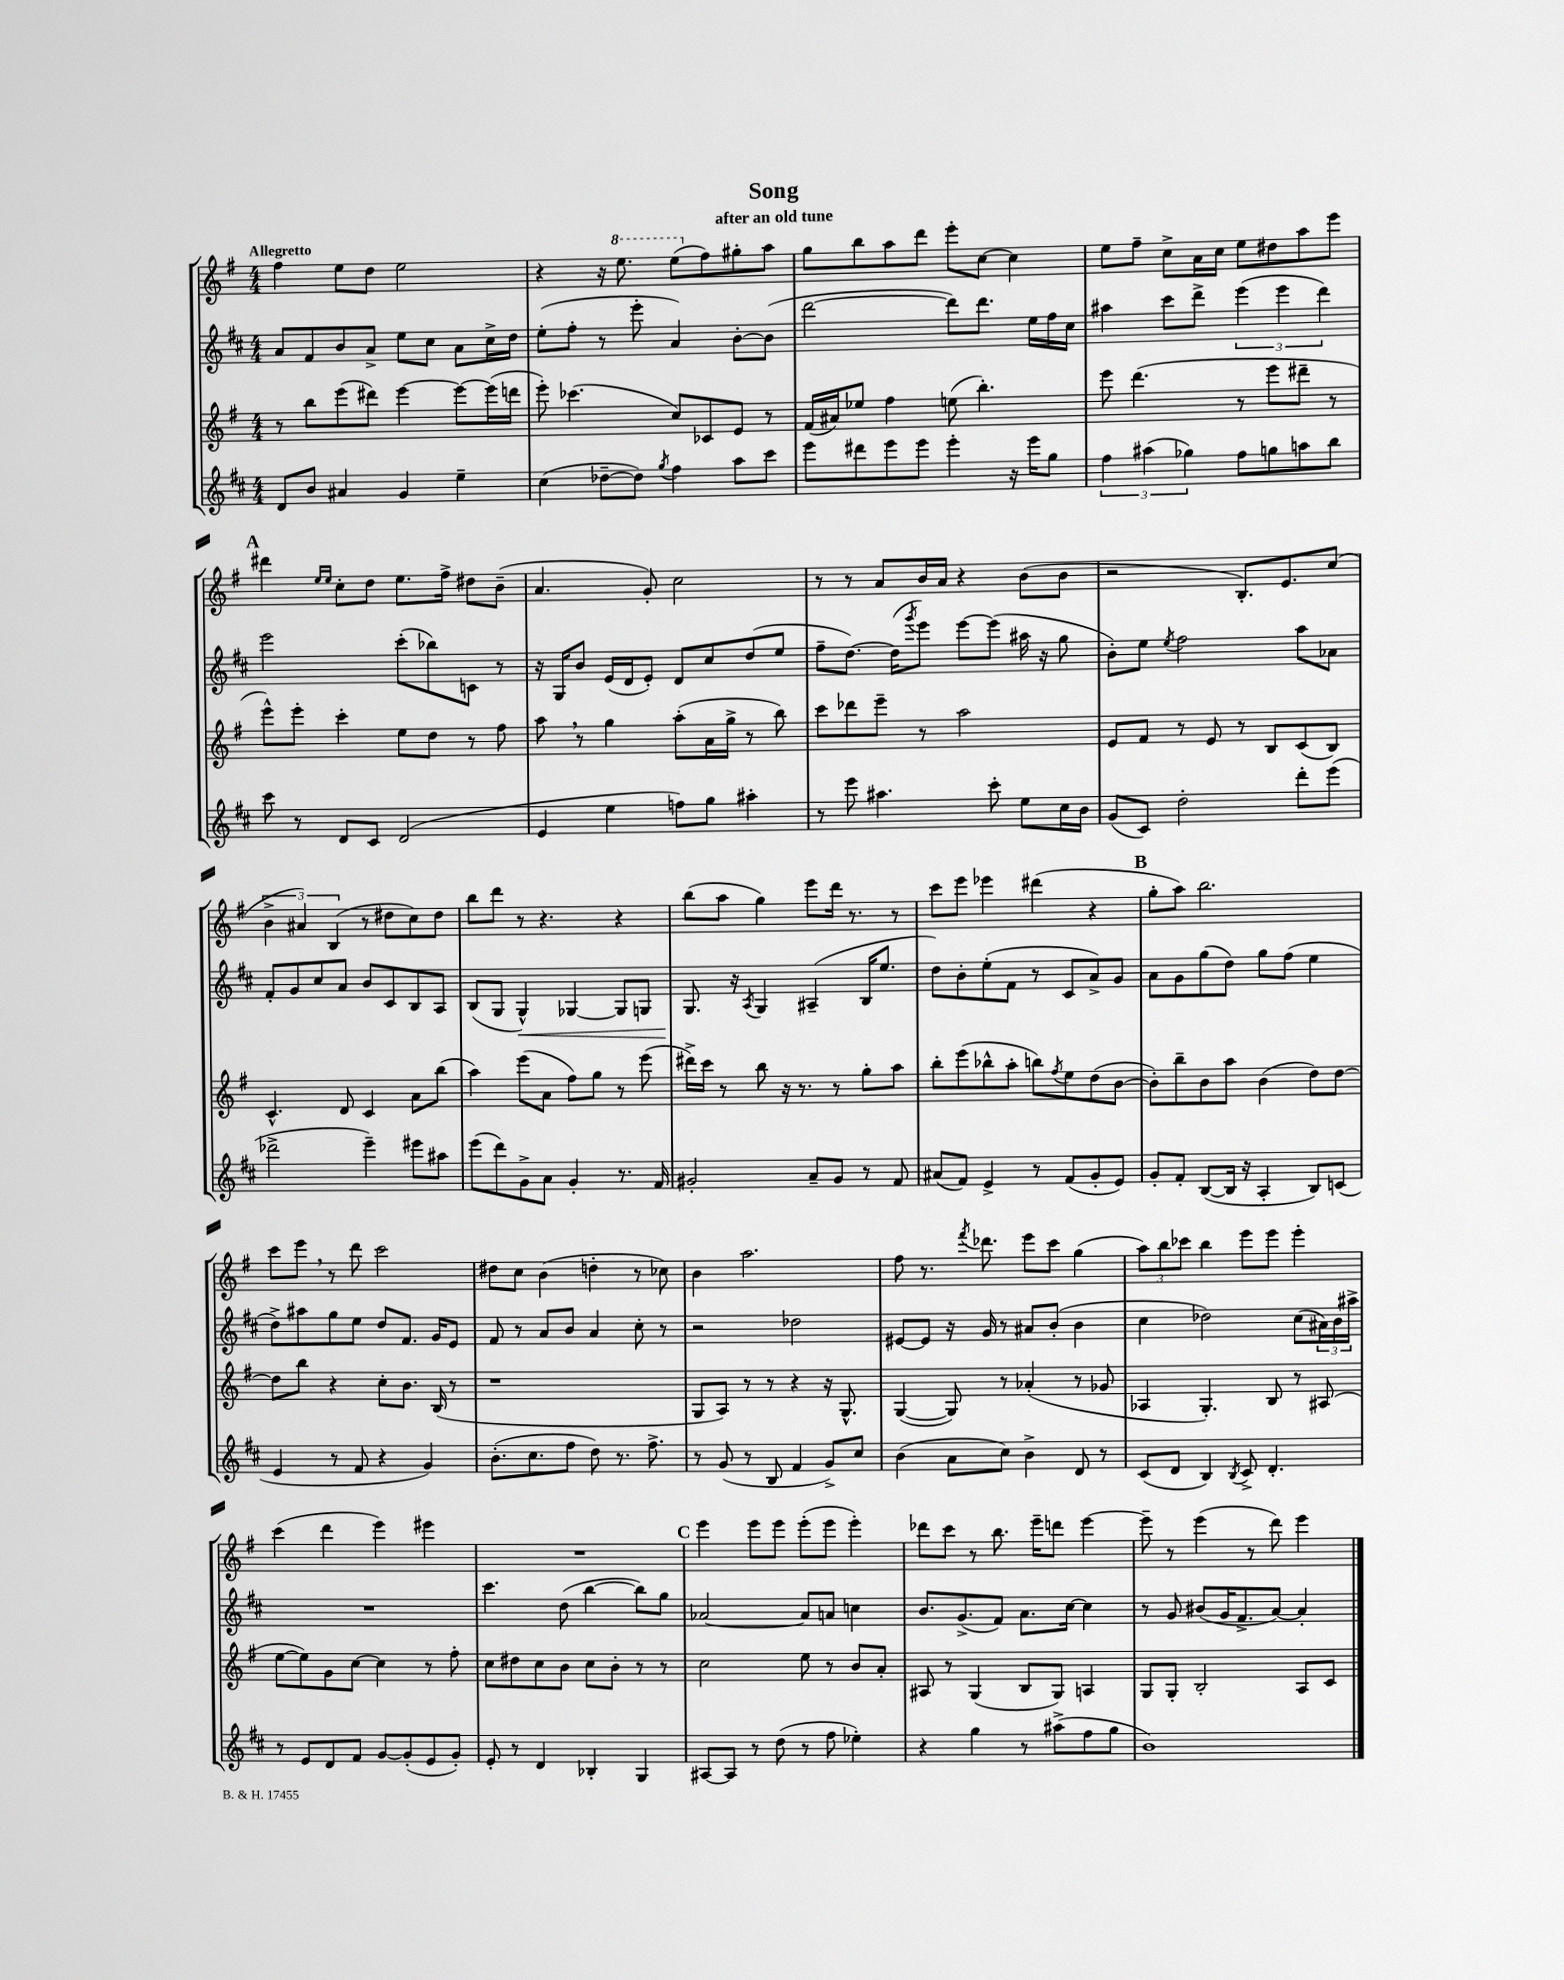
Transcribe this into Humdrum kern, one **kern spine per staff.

**kern	**kern	**kern	**dynam	**kern
*part4	*part3	*part2	*part2	*part1
*staff4	*staff3	*staff2	*staff2	*staff1
*clefG2	*clefG2	*clefG2	*	*clefG2
*k[f#c#]	*k[f#]	*k[f#c#]	*	*k[f#]
*M4/4	*M4/4	*M4/4	*	*M4/4
=1	=1	=1	=1	=1
!	!	!	!	!LO:TX:a:B:t=Allegretto
8d/L	8r	8a/L	.	4ff#\
8b/J	8bb\L	8f#/	.	.
4a#X/	(8eee\	8b/	.	8ee\L
.	8ddd#X\J)	8a^/J	.	8dd\J
4g/	[4eee\	8ee\L	.	2ee\
.	.	8cc#\J	.	.
4ee~\	8eee\L_	8a\L	.	.
.	(16eee\L]	16cc#^\L	.	.
.	16dddn\JJ	16dd\JJ	.	.
=2	=2	=2	=2	=2
(4cc#\	8eee'\)	(8ee'\L	.	4r
.	(4.ccc-X\	8ff#'\J	.	.
[8dd-X~\L	.	8r	.	16r
*	*	*	*	*8va
.	.	.	.	8.eee\
8dd-\J])	.	8eee'\	.	.
8qgg/	.	.	.	.
4ff#\	8cc/L)	4a/)	.	(8eee\L
*	*	*	*	*X8va
.	8c-X/	.	.	8ff#\)
8aa\L	8e/J	[8b'\L	.	8gg#X'\
8ccc#\J	8r	(8b\J]	.	8aa\J
=3	=3	=3	=3	=3
8eee\L	(16f#/LL	[2ddd\	.	8gg\L
.	16a#X/J)	.	.	.
8ddd#X\	8ee-X/J	.	.	8bb\
8eee\	4ff#\	.	.	8aa\
8eee\J	.	.	.	8ddd\J
4eee'\	(8een\	8ddd\L])	.	8eee'\L
.	4.bb'\)	8.ddd\J	.	[8cc\J
16r	.	.	.	4cc\]
16eee\KL	.	16ee\LL	.	.
8gg\J	.	16ff#\	.	.
.	.	16cc#\JJ	.	.
=4	=4	=4	=4	=4
6ff#\	8eee\	4aa#X\	.	8ee\L
.	(4.ddd\	.	.	8ff#~\J
(6aa#X\	.	.	.	.
.	.	8ccc#\L	.	8cc^\L
6gg-X\)	.	.	.	.
.	.	8ddd^\J	.	16a\L
.	.	.	.	16cc\JJ
8ff#\L	8r	(6eee\	.	8ee\L
8ggn\	8eee\L	.	.	8dd#X\
.	.	6eee\	.	.
8aan\	8ddd#X~\J	.	.	8aa\
.	.	6ddd\)	.	.
8bb\J	8r	.	.	8eee\J
!!LO:LB:g=z
!!LO:REH:place=s1:t=A
=5	=5	=5	=5	=5
8ccc#\	8eee^^\L)	2eee\	.	4ddd#X\
8r	8eee'\J	.	.	.
.	.	.	.	16qqee/LL
.	.	.	.	16qqee/JJ
8d/L	4ccc'\	.	.	8cc'\L
8c#/J	.	.	.	8dd\J
(2d/	8ee\L	(8ccc#'\L	.	8.ee\L
.	8dd\J	8bb-X\)	.	.
.	.	.	.	16ff#^\Jk
.	8r	8cn\J	.	8dd#X\L
.	8ff#\	8r	.	(8b~\J
=6	=6	=6	=6	=6
4e/	8aa,\	16r	.	4.a/
.	.	16G/KL	.	.
.	8r	8b/J	.	.
4ee\	4gg\	(16e/LL	.	.
.	.	16d/J	.	.
.	.	8e'/J)	.	8g'/)
8ffn\L)	(8aa'\L	8d/L	.	2cc\
8gg\J	16a\L	8cc#/	.	.
.	16gg^\JJ	.	.	.
4aa#X'\	8r	(8dd/	.	.
.	8bb\)	8ee/J	.	.
=7	=7	=7	=7	=7
8r	8ccc\L	8ff#~\L	.	8r
8eee\	8ddd-X\	[8.dd\J)	.	8r
4.aa#X\	8eee~\J	.	.	8a/L
.	.	(16dd\KL]	.	.
.	.	8qggg/	.	.
.	8r	8eee\J)	.	16b/L
.	.	.	.	16a/JJ
.	2aa\	[8eee\L	.	4r
8ccc#'\	.	(8eee\J]	.	.
8ee\L	.	16aa#X\	.	(8b\L
.	.	16r	.	.
16cc#\L	.	8gg\	.	8b\J
16b\JJ	.	.	.	.
=8	=8	=8	=8	=8
(8g/L	8e/L	8b'\L)	.	2r
8c#/J)	8f#/J	8ee\J	.	.
.	.	8qee/	.	.
2dd'\	8r	2ff#\	.	.
.	8e/	.	.	.
.	8r	.	.	8.B'/L)
.	8B/L	.	.	.
.	.	.	.	8.e/
8ddd'\L	(8c/	8aa\L	.	.
(8eee\J	8B/J)	8a-X\J	.	(8cc/J
!!LO:LB:g=z
=9	=9	=9	=9	=9
2ddd-X^\	4.c^^/	8f#'/L	.	6b^\
.	.	8g/	.	.
.	.	.	.	6a#X/)
.	.	8cc#/	.	.
.	.	.	.	(6B/
.	8d/	8a/J	.	.
4eee~\)	4c/	8b/L	.	8r
.	.	8c#/	.	8dd#X\L
8eee#X\L	8a\L	8B/	.	8cc\)
8aa#X\J	(8bb\J	8A/J	.	8dd#\J
=10	=10	=10	=10	=10
(8eee\L	4aa\)	(8B/L	.	8bb\L
8ddd\)	.	8G/J	.	8ddd\J
!	!	!	!LO:HP:b	!
8g^\	(8eee\L	4G^^/)	<	8r
8a\J	8a\J	.	.	4.r
4g'/	8ff#\L)	[4G-X/	.	.
.	8gg\J	.	.	.
8.r	8r	8G-/L]	.	4r
.	(8eee\	8Gn/J	.	.
16f#/	.	.	.	.
=11	=11	=11	=11	=11
2g#X'/	16ddd#X^\LL)	8.G/	.	(8bb\L
.	16ccc\JJ	.	.	.
.	8r	.	.	8aa\J
.	.	16r	[	.
.	.	8qA/	.	.
.	8bb\	4G/	.	4gg\)
.	16r	.	.	.
.	8.r	.	.	.
8a~/L	.	(4A#X~/	.	8eee\L
8g#/J	8r	.	.	16ddd\Jk
.	.	.	.	8.r
8r	8gg'\L	16B/KL	.	.
.	.	8.ee/J	.	.
8f#/	8aa\J	.	.	8r
=12	=12	=12	=12	=12
(8a#X/L	8bb'\L	8dd\L)	.	8ccc\L
8f#/J)	(8eee\	8b'\	.	8eee\J
4e^/	8bb-X^^\	(8ee'\	.	4eee-X\
.	8aa'\J	8f#\J	.	.
8r	8bbn\L)	8r	.	(4ddd#X\
.	8qff#/	.	.	.
(8f#/L	8ee\	8c#/L	.	.
8g'/	(8dd\	8a^/)	.	4r
8e/J)	[8b\J	8g/J	.	.
!!LO:REH:place=s1:t=B
=13	=13	=13	=13	=13
8g'/L	8b'\L])	8a\L	.	8gg'\L
8f#'/J	8bb~\	8g\	.	8aa\J)
([8B/L	8b\	(8gg\	.	2.bb\
16B/Jk]	8aa\J	8dd\J)	.	.
16r	.	.	.	.
4A'/	(4b\	8gg\L	.	.
.	.	(8ff#\J	.	.
8B/L)	8dd\L)	4ee\	.	.
(8cn/J	[8dd\J	.	.	.
!!LO:LB:g=z
=14	=14	=14	=14	=14
4e/	8dd\L]	8dd^\L)	.	8ccc\L
.	8bb\J	8aa#X\	.	8eee,\J
8r	4r	8gg\	.	8r
8f#/	.	8ee\J	.	8ddd\
4r	8cc'\L	8dd/L	.	2ccc\
.	8.b\J	8.f#/J	.	.
4g/)	.	.	.	.
.	(16B/	16g/KL	.	.
.	8r	8e/J	.	.
=15	=15	=15	=15	=15
(8.b'\L	1r	8f#/	.	8dd#X\L
.	.	8r	.	8cc\J
8.cc#\	.	.	.	.
.	.	8a/L	.	(4b\
8ff#\J	.	8b/J	.	.
8dd\)	.	4a/	.	4ddn'\
8.r	.	.	.	.
.	.	8cc#'\	.	8r
8.ff#^\	.	.	.	.
.	.	8r	.	8cc-X\)
=16	=16	=16	=16	=16
8r	8G/L	2r	.	4b\
(8g/	8A/J)	.	.	.
8r	8r	.	.	2.aa\
8B/	8r	.	.	.
4f#/	4r	2dd-X\	.	.
8g^/L)	16r	.	.	.
.	8.G^^/	.	.	.
8cc#/J	.	.	.	.
=17	=17	=17	=17	=17
(4b\	([4G/	[8e#X/L	.	8ff#\
.	.	8e#/J]	.	8.r
8a\L	8G/])	16r	.	.
.	.	.	.	8qfff#/
.	.	16g/	.	8.ddd-X\
8cc#\J)	8r	8r	.	.
4b^\	(4a-X'/	8a#X/L	.	8eee\L
.	.	(8b'/J	.	8ccc\J
8d/	8r	4b\	.	(4gg\
8r	8g-X/	.	.	.
=18	=18	=18	=18	=18
(8c#/L	4A-X/	4cc#\	.	12aa\L)
.	.	.	.	12bb\
8d/J	.	.	.	.
.	.	.	.	12ccc-X\J
4B/)	4.G'/)	2dd-X\)	.	4bb\
8qB/	.	.	.	.
8c#^/	.	.	.	8eee\L
4.d'/	8B/	.	.	8eee\J
.	8r	(8cc#\L	.	4eee'\
.	(8A#X/	24a#X\L)	.	.
.	.	24b\	.	.
.	.	24aa#X^\JJ	.	.
!!LO:LB:g=z
=19	=19	=19	=19	=19
8r	[8ee\L	1r	.	(4ccc\
8e/L	8ee\])	.	.	.
8d/	8g\	.	.	4ddd\
8f#/J	[8cc\J	.	.	.
[8g/L	4cc\]	.	.	4eee\)
(8g'/]	.	.	.	.
8e/	8r	.	.	4eee#X\
8g'/J)	8ff#'\	.	.	.
=20	=20	=20	=20	=20
8e'/	8cc\L	4.ccc#\	.	1r
8r	8dd#X\	.	.	.
4d/	8cc\	.	.	.
.	8b\J	(8dd\	.	.
4B-X'/	8cc\L	[4bb\	.	.
.	8b'\J	.	.	.
4G/	8r	8bb\L])	.	.
.	8r	8gg\J	.	.
!!LO:REH:place=s1:t=C
=21	=21	=21	=21	=21
[8A#X/L	2cc\	[2a-X/	.	4eee\
8A#/J]	.	.	.	.
8r	.	.	.	8eee\L
(8dd\	.	.	.	8eee\J
8r	8ee\	8a-/L]	.	(8eee'\L
8ff#\	8r	8an/J	.	8eee\J
4ee-X'\)	8b/L	4ccn\	.	4eee'\)
.	8a'/J	.	.	.
=22	=22	=22	=22	=22
4r	8A#X/	8.b/L	.	8ddd-X\L
.	8r	.	.	8ccc\J
.	.	(8.g^/	.	.
4gg\	(4G/	.	.	8r
.	.	8f#/J)	.	8.bb\
8r	8B/L	8.a\L	.	.
.	.	.	.	16eee~\KL
(8aa#X^\L	8G/J)	.	.	8dddn\J
.	.	[16cc#\Jk	.	.
8ff#\	4An/	4cc#\]	.	[4eee\
8gg\J	.	.	.	.
=23	=23	=23	=23	=23
1b)	8G/L	8r	.	8eee~\]
.	8G'/J	8g/	.	8r
.	2B'/	(8b#X/L	.	(4eee\
.	.	16g/K	.	.
.	.	8.f#^/	.	.
.	.	.	.	8r
.	.	[8a/J)	.	8ddd\)
.	8A/L	4a'/]	.	4eee\
.	8c/J	.	.	.
==	==	==	==	==
*-	*-	*-	*-	*-
